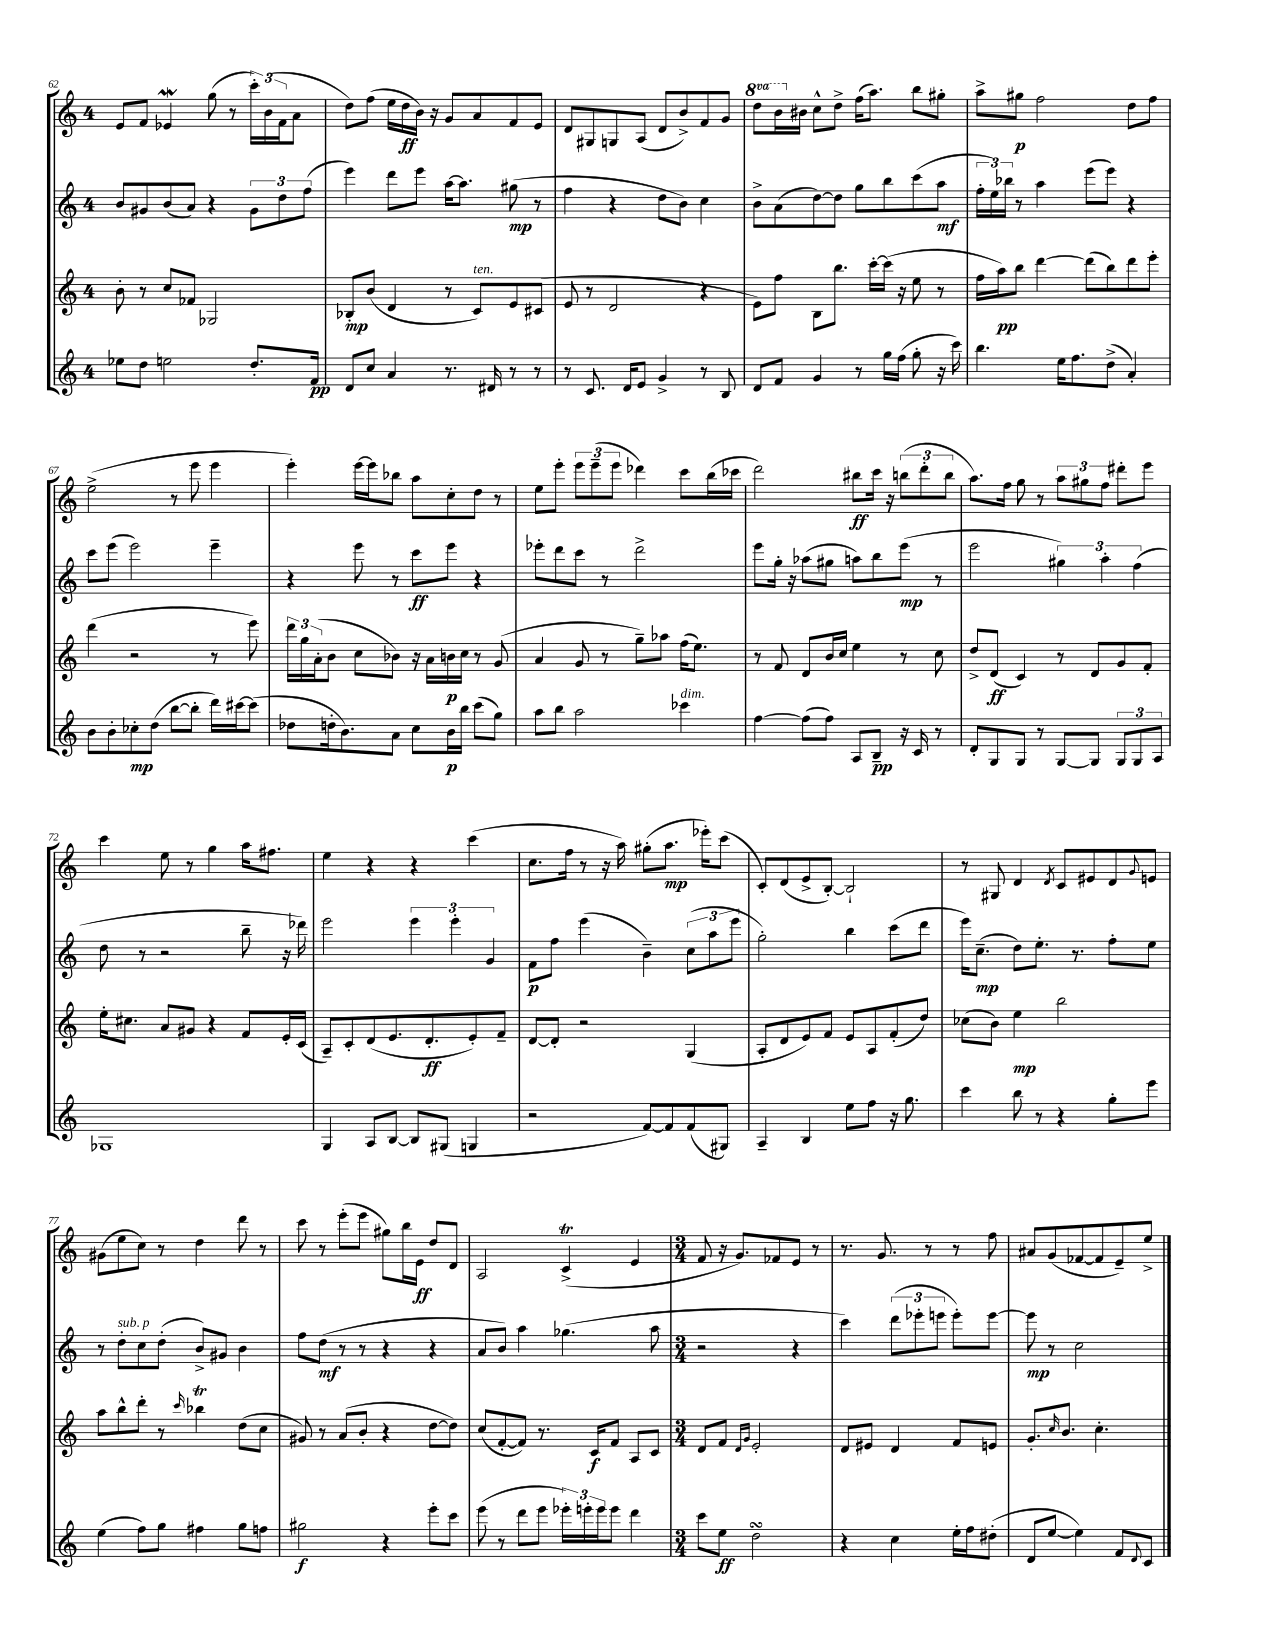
<<
\new StaffGroup <<
\new Staff = "s0" {
    \clef treble \key c \major \once \override Staff.TimeSignature.style = #'single-digit \time 4/4 \set Staff.ottavationMarkups = #ottavation-simple-ordinals
    e'8 f'8 ees'4\mordent g''8( r8 \tuplet 3/2 { c'''16-.) b'16( f'16 } a'8 |
    d''8) f''8( e''16 d''16\ff b'16) r16 g'8 a'8 f'8 e'8 |
    d'8 gis8 g8 a8( d'8 b'8->) f'8 g'8 |
    \ottava #1 d'''8 b''16 \ottava #0 bis'16 c''8-^ d''8-> f''16( a''8.) b''8 gis''8-. |
    a''8-> gis''8\p f''2 d''8 f''8 |
    e''2->( r8 e'''8 e'''4 |
    e'''4-.) e'''16~ e'''16 bes''8 a''8 c''8-. d''8 r8 |
    e''8 e'''8-. \tuplet 3/2 { e'''8 e'''8--( e'''8 } des'''4) c'''8 b''16( ces'''16 |
    d'''2) bis''8\ff c'''16 r16 \tuplet 3/2 { b''8( d'''8-. b''8 } |
    a''8.) f''16 g''8 r8 \tuplet 3/2 { a''8 gis''8 f''8 } dis'''8-. e'''8 |
    c'''4 e''8 r8 g''4 a''16 fis''8. |
    e''4 r4 r4 c'''4( |
    c''8. f''16 r8 r16 a''16) gis''8-.( a''8.\mp ees'''16-.) c'''8( |
    c'8-.) d'8( e'8-> b8~-.) b2-! |
    r8 gis8 d'4 \acciaccatura { d'8 } c'8 eis'8 d'8 \appoggiatura { g'8 } e'8 |
    gis'8( e''8 c''8) r8 d''4 d'''8 r8 |
    c'''8 r8 e'''8-.( e'''8 gis''8) b''16 e'16\ff d''8 d'8 |
    a2 c'4->\trill( e'4 |
    \numericTimeSignature \time 3/4 f'8 r16 g'8.) fes'8 e'8 r8 |
    r8. g'8. r8 r8 f''8 |
    ais'8 g'8( fes'8~ fes'8 e'8--) e''8-> \bar "|." |
}
\new Staff = "s1" {
    \clef treble \key c \major \once \override Staff.TimeSignature.style = #'single-digit \time 4/4
    b'8 gis'8 b'8( a'8) r4 \tuplet 3/2 { gis'8 d''8 f''8( } |
    e'''4) d'''8 e'''8 a''16~ a''8. gis''8\mp( r8 |
    f''4 r4 d''8 b'8) c''4 |
    b'8-> a'8( d''8~) d''8 g''8 b''8 c'''8( a''8\mf |
    \tuplet 3/2 { f''16-. e''16) bes''16 } r8 a''4 e'''8( e'''8) r4 |
    c'''8 e'''8( e'''2) e'''4-- |
    r4 e'''8 r8 c'''8\ff e'''8 r4 |
    ees'''8-. d'''8 c'''8 r8 d'''2-> |
    e'''8 g''16-. r16 aes''8( gis''8 a''8) b''8 e'''8\mp( r8 |
    e'''2 \tuplet 3/2 { gis''4) a''4-. f''4( } |
    d''8 r8 r2 b''8-- r16 des'''16) |
    e'''2 \tuplet 3/2 { e'''4 e'''4-. g'4 } |
    f'8\p f''8 e'''4( b'4--) \tuplet 3/2 { c''8( a''8 e'''8 } |
    g''2-.) b''4 c'''8( d'''8 |
    e'''16) c''8.--\mp( d''8) e''8.-. r8. f''8-. e''8 |
    r8 d''8-.^\markup { \italic "sub. p" } c''8 d''8-.( b'8->) gis'8 b'4 |
    f''8 d''8\mf( r8 r8 r4 r4 |
    a'8 b'8) a''4 ges''4.( a''8 |
    \numericTimeSignature \time 3/4 r2 r4 |
    c'''4) \tuplet 3/2 { d'''8( ees'''8-. e'''8 } e'''8-.) e'''8~ |
    e'''8\mp r8 c''2 \bar "|." |
}
\new Staff = "s2" {
    \clef treble \key c \major \once \override Staff.TimeSignature.style = #'single-digit \time 4/4
    b'8-. r8 c''8 fes'8 ges2 |
    bes8-.\mp b'8( d'4 r8 c'8^\markup { \italic "ten." }) e'8 cis'8( |
    e'8 r8 d'2 r4 |
    e'8) f''8 b8 b''8. c'''16~-. c'''16( r16 e''8 r8 |
    f''16 a''16\pp) b''8 d'''4~ d'''8( b''8) d'''8 e'''8-. |
    d'''4( r2 r8 e'''8) |
    \tuplet 3/2 { d'''16 g''16 a'16-.( } b'8 c''8 bes'8) r16 a'16 b'16\p c''16 r8 g'8( |
    a'4 g'8 r8 g''8--) aes''8 f''16( e''8.) |
    r8 f'8 d'8 b'16 c''16 e''4 r8 c''8 |
    d''8-> d'8\ff( c'4) r8 d'8 g'8 f'8-. |
    e''16-. cis''8. a'8 gis'8 r4 f'8 e'16-. c'16( |
    a8--) c'8-. d'8( e'8. d'8.-.\ff e'8-.) f'8-- |
    d'8~ d'8-. r2 g4( |
    a8-. d'8 e'8) f'8 e'8 a8 f'8-.( d''8) |
    ces''8( b'8) e''4\mp b''2 |
    a''8 b''8-^ d'''8-. r8 \grace { c'''16 } bes''4\trill d''8( c''8 |
    gis'8) r8 a'8( b'8-. r4 d''8~ d''8) |
    c''8( f'8~-. f'8) r8. c'16\f f'8 a8 c'8 |
    \numericTimeSignature \time 3/4 d'8 f'8 \grace { d'16 g'16 } e'2-. |
    d'8 eis'8 d'4 f'8 e'8 |
    g'8.-. \grace { c''16 } b'8. c''4.-. \bar "|." |
}
\new Staff = "s3" {
    \clef treble \key c \major \once \override Staff.TimeSignature.style = #'single-digit \time 4/4
    ees''8 d''8 e''2 d''8.-. f'16\pp |
    d'8 c''8 a'4 r8. dis'16 r8 r8 |
    r8 c'8. d'16 e'8 g'4-> r8 b8 |
    d'8 f'8 g'4 r8 g''16 f''16( g''8-. r16 c'''16) |
    b''4. e''16 f''8. d''8->( a'4-.) |
    b'8 b'8-. ces''8-.\mp d''8( b''8~ b''8-. d'''16) cis'''16~ cis'''8( |
    des''8 d''16-. b'8.) a'8 c''8 b'16\p b''16 c'''8( g''8) |
    a''8 b''8 a''2 ces'''4^\markup { \italic "dim." } |
    f''4~ f''8( f''8) a8 b8--\pp r16 c'16 r8 |
    d'8-. g8 g8 r8 g8~ g8 \tuplet 3/2 { g8 g8 a8 } |
    ges1 |
    g4 a8 b8~ b8 gis8( g4 |
    r2 f'8~) f'8 f'8( gis8) |
    a4-- b4 e''8 f''8 r16 g''8. |
    c'''4 b''8 r8 r4 g''8-. e'''8 |
    e''4( f''8) g''8 fis''4 g''8 f''8 |
    gis''2\f r4 e'''8-. c'''8 |
    e'''8( r8 d'''8 e'''8 \tuplet 3/2 { ees'''16-.) e'''16-. e'''16 } e'''8 d'''4 |
    \numericTimeSignature \time 3/4 c'''8 e''8\ff d''2\turn |
    r4 c''4 e''16-. f''16 dis''8-.( |
    d'8 e''8~ e''4) f'8 \appoggiatura { d'8 } c'8 \bar "|." |
}
>>
>>
\layout { \context { \Score currentBarNumber = #62 } }
